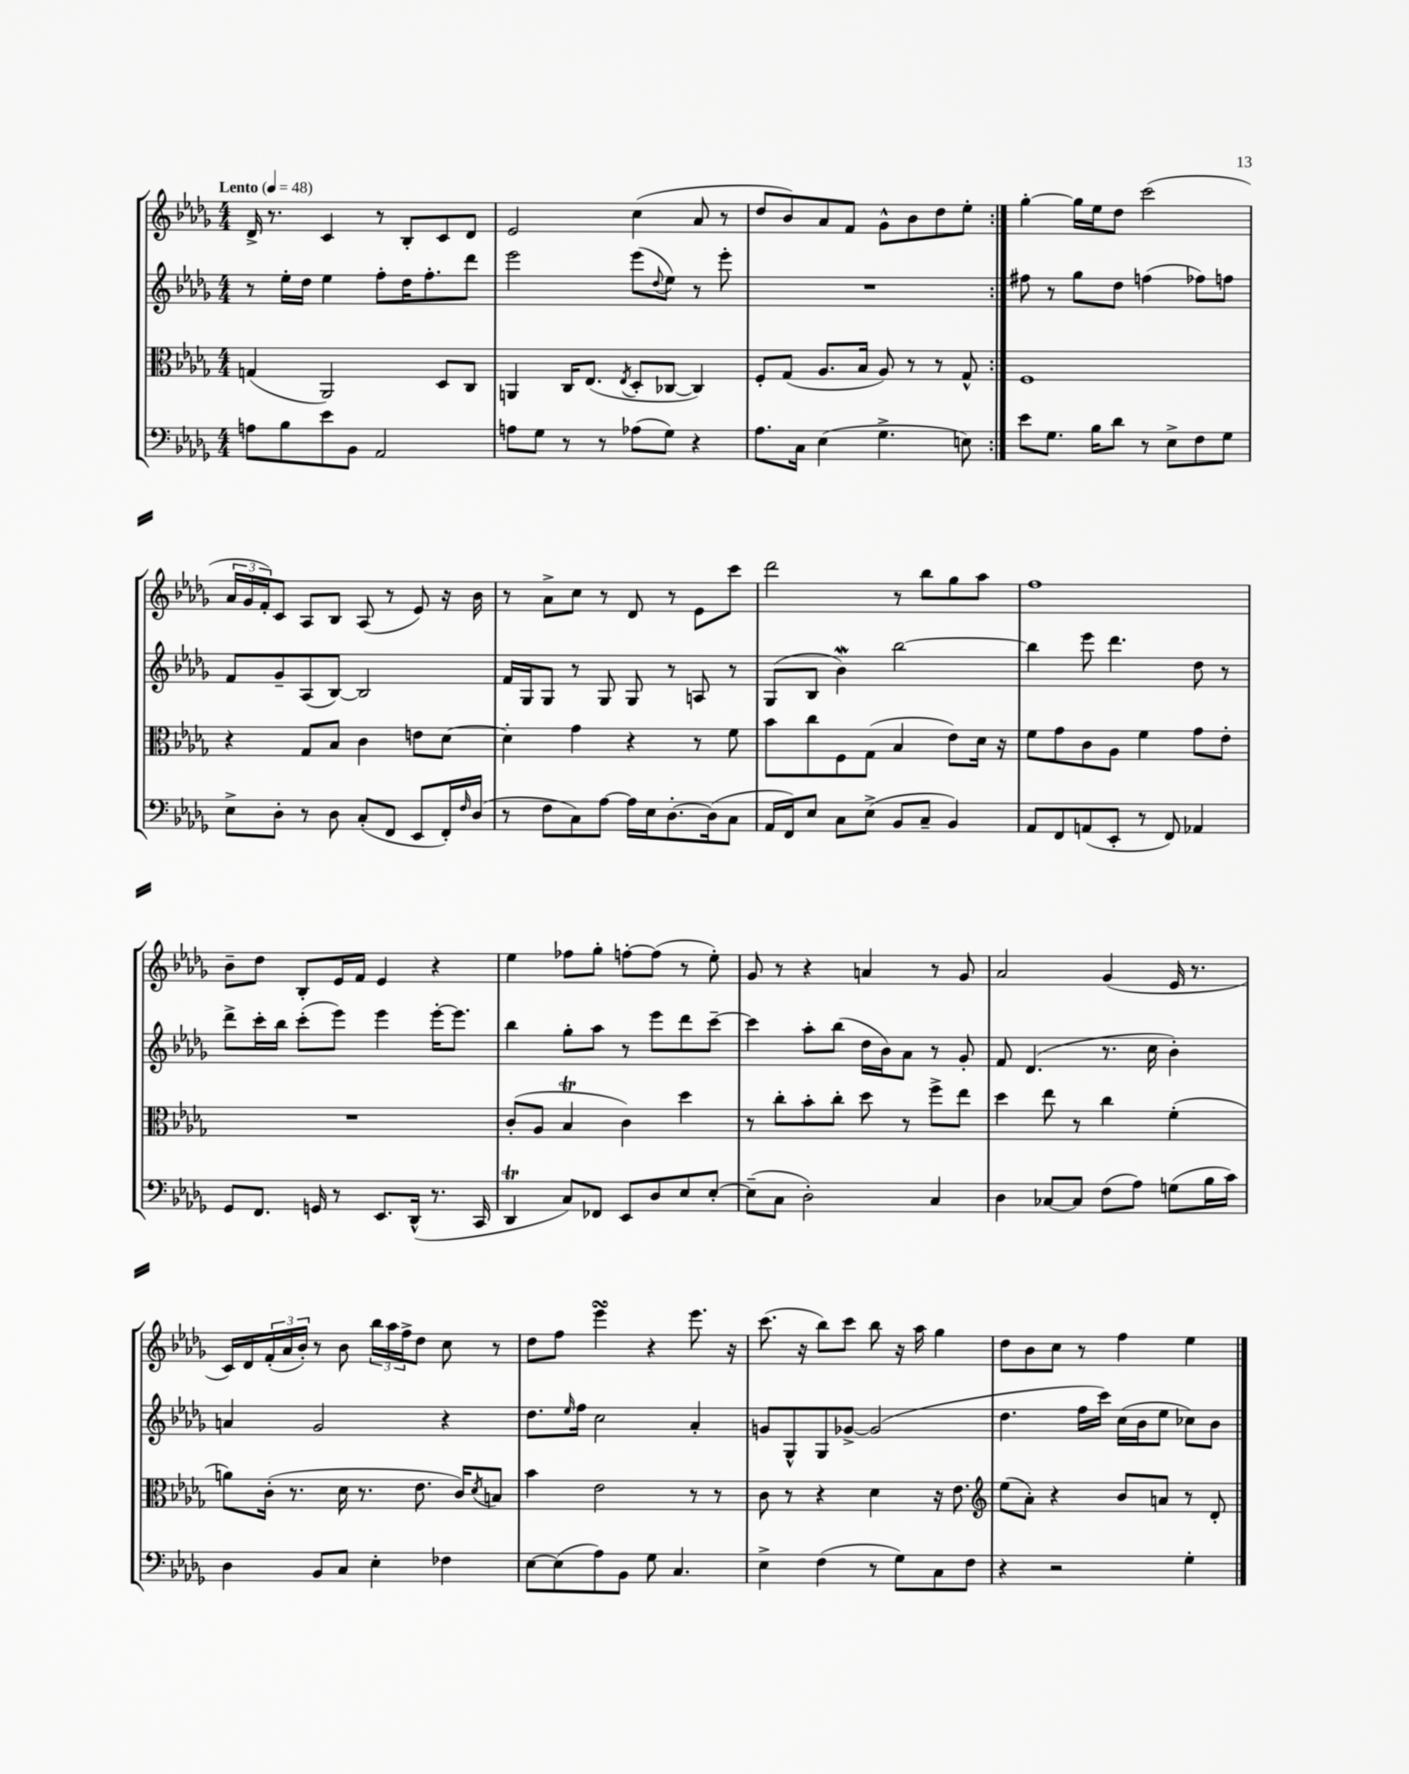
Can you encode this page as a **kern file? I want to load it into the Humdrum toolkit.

**kern	**kern	**kern	**kern
*staff4	*staff3	*staff2	*staff1
*clefF4	*clefC3	*clefG2	*clefG2
*k[b-e-a-d-g-]	*k[b-e-a-d-g-]	*k[b-e-a-d-g-]	*k[b-e-a-d-g-]
*M4/4	*M4/4	*M4/4	*M4/4
*MM48	*MM48	*MM48	*MM48
8A	(4G	8r	16d-^
.	.	.	8.r
8B-	.	16ee-'	.
.	.	16dd-	.
8e-	2AA-)	4ee-	4c
8BB-	.	.	.
2AA-	.	8ff'	8r
.	.	16dd-	8B-'
.	.	8.ff'	.
.	8D-	.	8c
.	8C	8ddd-	8d-
=	=	=	=
8A	4AA	2eee-	2e-
8G-	.	.	.
8r	16C	.	.
.	(8.E-	.	.
8r	.	.	.
.	8qE-	.	.
(8A-	8D-'	(8eee-	(4cc
.	.	8qqdd-	.
8G-)	[8C-	8ee-)	.
4r	4C-])	8r	8a-
.	.	8eee-'	8r
=	=	=	=
8.A-	8F'	1r	8dd-
.	(8G-	.	8b-)
16C	.	.	.
(4E-	8.A-	.	8a-
.	.	.	8f
.	16B-	.	.
4.G-^	8A-)	.	8g-^^
.	8r	.	8b-
.	8r	.	8dd-
8E)	8G-^^	.	8ee-'
=:|!	=:|!	=:|!	=:|!
8e-	1F	8ff#	[4gg-'
8.G-	.	8r	.
.	.	8gg-	16gg-]
16B-	.	.	16ee-
8d-	.	8dd-	8dd-
8r	.	(4ff	(2ccc
8E-^	.	.	.
8F	.	8ff-)	.
8G-	.	8ff	.
=	=	=	=
8E-^	4r	8f	24a-
.	.	.	24g-
.	.	.	24f')
8D-'	.	8g-~	8c
8r	8G-	(8A-	8A-
8D-	8B-	[8B-)	8B-
(8C'	4c	2B-]	(8A-
8FF	.	.	8r
8EE-	8e	.	8e-)
16FF')	[8d-	.	16r
16qqF	.	.	.
(16D-	.	.	16b-
=	=	=	=
8r	4d-']	16f	8r
.	.	16G-	.
8F	.	8G-	8a-^
8C)	4g-	8r	8cc
[8A-	.	8G-	8r
16A-]	4r	8G-	8d-
16E-	.	.	.
[8.D-'	.	8r	8r
.	8r	8A	8e-
(16D-]	.	.	.
8C	8f	8r	8ccc
=	=	=	=
16AA-	8b-	(8G-	2ddd-
16FF)	.	.	.
8E-	8cc	8B-	.
8C	8F	4b-)	.
(8E-^	(8G-	.	.
8BB-	4B-	[2bb-	8r
8C~	.	.	8bb-
4BB-)	8e-)	.	8gg-
.	16d-	.	8aa-
.	16r	.	.
=	=	=	=
8AA-	8f	4bb-]	1ff
8FF	8g-	.	.
(8AA	8c	8eee-	.
8EE-'	8A-	4.ddd-	.
8r	4f	.	.
8FF)	.	.	.
4AA-	8g-	8dd-	.
.	8e-'	8r	.
=	=	=	=
8GG-	1r	8ddd-^	8b-~
8.FF	.	16ccc'	8dd-
.	.	16bb-	.
.	.	(8ccc'	8B-'
16GG	.	.	.
8r	.	8eee-)	16e-
.	.	.	16f
8.EE-	.	4eee-	4e-
(16DD-^^	.	.	.
8.r	.	[16eee-'	4r
.	.	8.eee-]	.
16CC	.	.	.
=	=	=	=
4DD-	(8c'	4bb-	4ee-
.	8A-	.	.
8C)	4B-	8gg-'	8ff-
8FF-	.	8aa-	8gg-'
8EE-	4c)	8r	[8ff'
8D-	.	8eee-	(8ff]
8E-	4dd-	8ddd-	8r
[8E-'	.	[8ccc~	8ee-')
=	=	=	=
(8E-~]	8r	4ccc]	8g-
8C	8cc'	.	8r
2D-')	8b-'	8aa-'	4r
.	8cc'	(8bb-	.
.	8dd-	16dd-	4a
.	.	16b-)	.
.	8r	8a-	.
4C	8ff^	8r	8r
.	8ee-	8g-'	8g-
=	=	=	=
4D-	4dd-	8f	2a-
.	.	(4.d-	.
[8C-	8ee-	.	.
8C-]	8r	.	.
(8F	4cc	8.r	(4g-
8A-)	.	.	.
.	.	16cc	.
(8G	(4f'	4b-')	16e-
.	.	.	8.r
16B-	.	.	.
16c)	.	.	.
=	=	=	=
4D-	8a)	4a	16c)
.	.	.	16d-
.	(16c'	.	(24f'
.	.	.	24a-
.	8.r	.	.
.	.	.	24b-')
8BB-	.	2g-	8r
8C	16d-	.	8b-
.	8.r	.	.
4E-'	.	.	24bb-
.	.	.	24aa-
.	.	.	24ff^
.	8.e-	.	8dd-
4F-	.	4r	8cc
.	16c)	.	.
.	8qd-	.	.
.	8B	.	8r
=	=	=	=
[8E-	4b-	8.dd-	8dd-
(8E-]	.	.	8ff
.	.	16qqee-	.
.	.	16ff	.
8A-)	2e-	2cc	4eee-
8BB-	.	.	.
8G-	.	.	4r
4.C	.	.	.
.	8r	4a-'	8.eee-
.	8r	.	.
.	.	.	16r
=	=	=	=
4E-^	8c	8g	(8.ccc
.	8r	8G-^^	.
.	.	.	16r
(4F	4r	8G-	8bb-)
.	.	[8g-^	8ccc
8r	4d-	(2g-]	8bb-
8G-)	.	.	16r
.	.	.	16aa-
8C	16r	.	4gg-
.	8.e-	.	.
8F	.	.	.
=	=	=	=
*	*clefG2	*	*
4r	(8ee-	4.dd-	8dd-
.	8a-')	.	8b-
2r	4r	.	8cc
.	.	16ff	8r
.	.	16ccc)	.
.	8b-	(16cc	4ff
.	.	16b-	.
.	8a	8ee-	.
4G-'	8r	8cc-)	4ee-
.	8d-'	8b-	.
==	==	==	==
*-	*-	*-	*-
